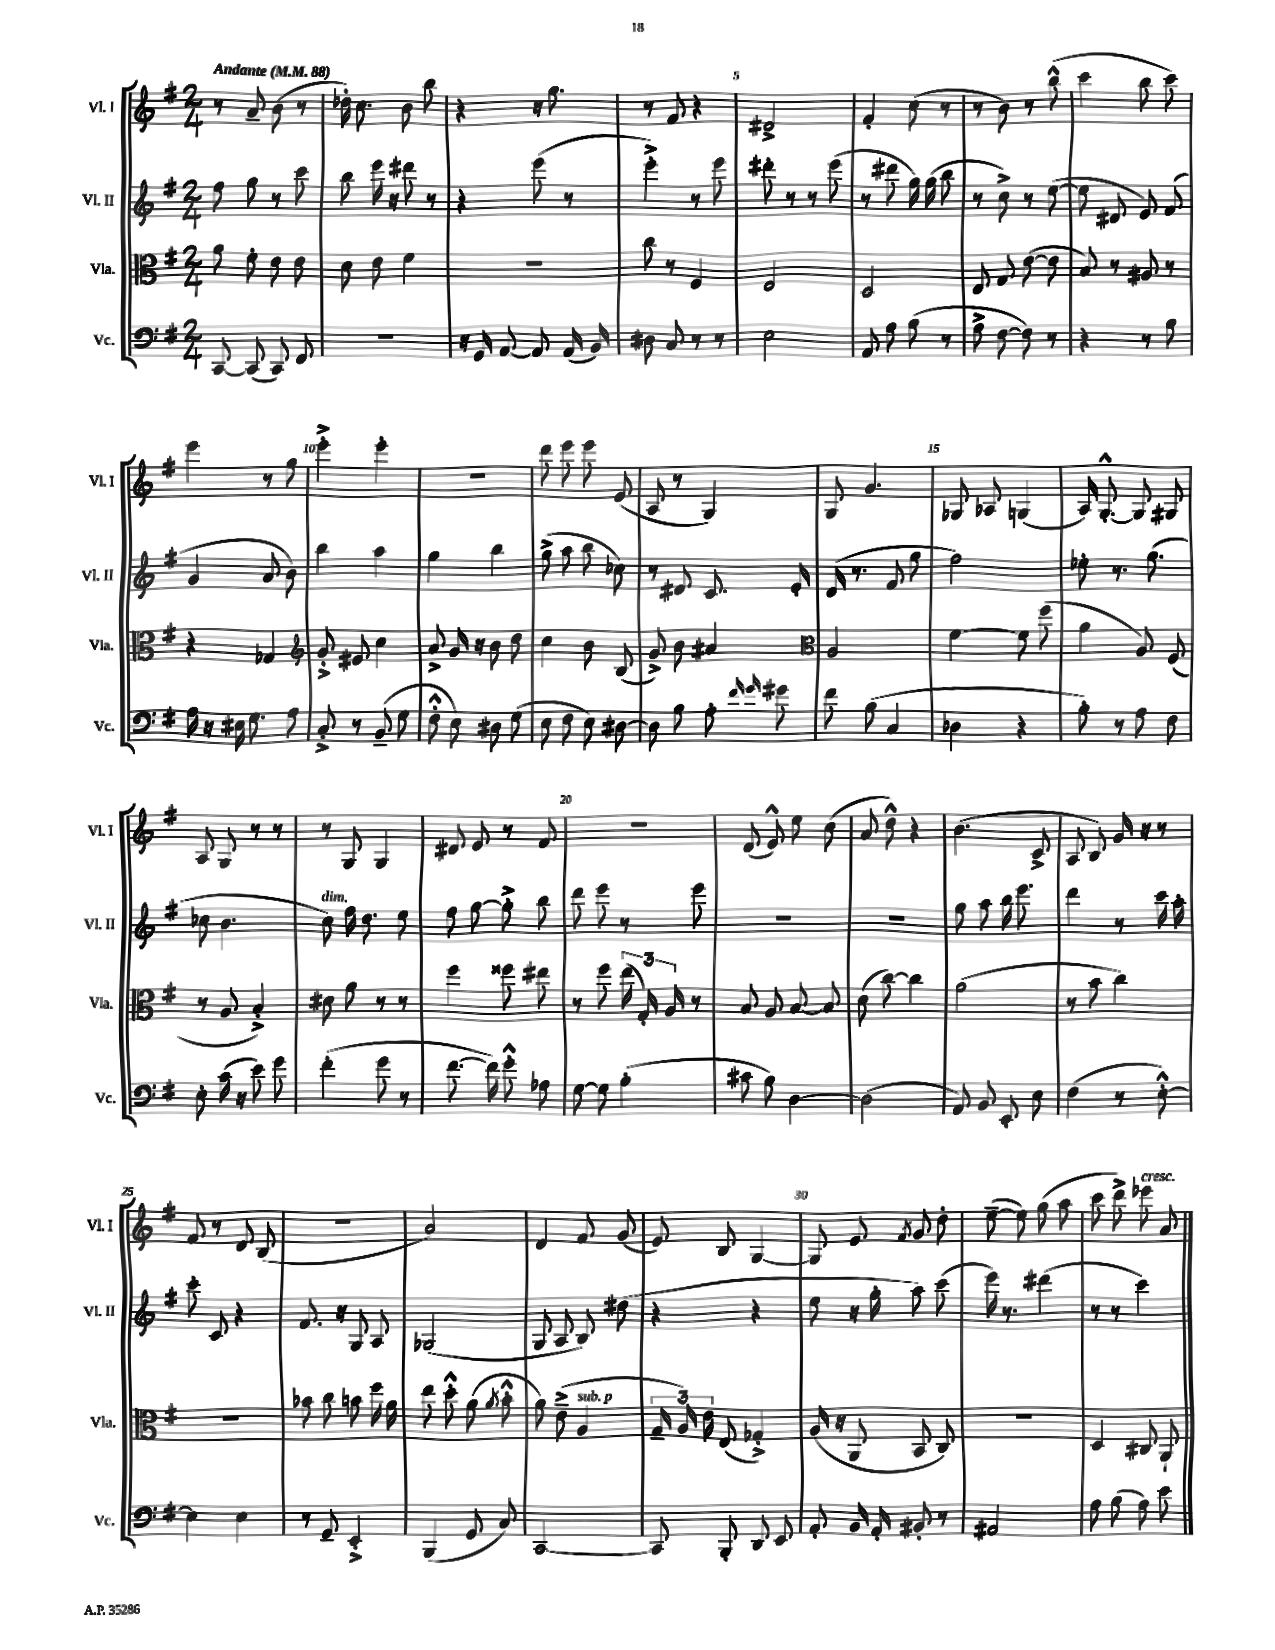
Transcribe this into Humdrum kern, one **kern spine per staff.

**kern	**kern	**kern	**kern
*staff4	*staff3	*staff2	*staff1
*clefF4	*clefC3	*clefG2	*clefG2
*k[f#]	*k[f#]	*k[f#]	*k[f#]
*M2/4	*M2/4	*M2/4	*M2/4
*MM88	*MM88	*MM88	*MM88
[8CC	8a	8ff#	8r
(8CC]	8f#'	8gg	8a~
8CC)	8e	8r	(8b
8FF#	8e	8ccc	8r
=	=	=	=
2r	8d	8bb	16dd-')
.	.	.	8.cc
.	8e	16eee	.
.	.	16r	.
.	4f#	8ddd#	8b
.	.	8r	8bb
=	=	=	=
16r	2r	4r	4r
16GG	.	.	.
[8AA	.	.	.
8AA]	.	(8eee	16r
.	.	.	8.gg
(16AA	.	8r	.
16BB)	.	.	.
=	=	=	=
8D#	8cc	4eee'^)	8r
8C	8r	.	8f#
8r	4F#	8r	4r
8r	.	8eee	.
=	=	=	=
2E	2E	8ddd#'	2d#^
.	.	8r	.
.	.	8r	.
.	.	(8eee	.
=	=	=	=
8AA	2D	8r	4f#'
8A	.	8ddd#	.
(8B	.	16gg)	(8cc
.	.	(16gg	.
8r	.	8bb	8r
=	=	=	=
8A^	8E	8r	8r
[8F#	8G	8cc^)	8b)
8F#])	([8e	8r	8r
8r	8e]	([8ee	(8bb^^
=	=	=	=
4r	8B)	8ee]	4ccc
.	8r	8d#	.
8r	8A#	8e)	8bb
8B	8r	(8f#	8ccc)
=	=	=	=
16A	4r	4g	4eee
16r	.	.	.
16E#	.	.	.
8.G	.	.	.
.	4G-	8a	8r
8A	.	8b)	8gg
=	=	=	=
*	*clefG2	*	*
8C'^	8g'^	4bb	4eee'^
8r	8e#	.	.
(8BB~	4cc	4aa	4eee'
8G	.	.	.
=	=	=	=
8F#'^^	8a^	4gg	2r
8E)	16g	.	.
.	16r	.	.
8D#	8b	4bb	.
(8G	8dd	.	.
=	=	=	=
8E	4cc	(8gg^	8ddd
8F#	.	8aa	8eee
8E)	8b	8bb	8eee
[8D#	(8B	8cc-)	(8e
=	=	=	=
8D#]	8g^)	8r	8A
8B	8b	8d#	8r
8A'	4a#	8.c	4G)
16qqf#	.	.	.
16qqg	.	.	.
8g#	.	.	.
.	.	16e'	.
=	=	=	=
*	*clefC3	*	*
8f#	2A	(16d	8G
.	.	8.r	.
(8B	.	.	4.g
4C	.	8f#	.
.	.	8gg	.
=	=	=	=
4D-	[4f#	2ff#)	8G-
.	.	.	8A-
4r	8f#]	.	(4G
.	(8ff#	.	.
=	=	=	=
8B')	4a	8ee-'	16A)
.	.	.	[8.G'^^
8r	.	8.r	.
8A	8A)	.	8G]
.	.	(8.gg	.
8F#	(8F#	.	8G#
=	=	=	=
8E'	8r	8cc-	8A
(16c	8A	4.b	8G
16r	.	.	.
8e)	4B'^)	.	8r
8g	.	.	8r
=	=	=	=
(4f#'	8d#	8cc)	8r
.	8a	16ff#	8G
.	.	8.dd	.
8g	8r	.	4G
8r	8r	8ee	.
=	=	=	=
[8.f#	4ff#	8ff#	8d#
.	.	[8gg	8e
16f#])	.	.	.
8g'^^	8ff##	8gg'^]	8r
8A-	8ee#	8bb	8f#
=	=	=	=
[8G	8r	8ddd	2r
8G]	8ff#	8eee	.
(4B'	(24ee	8r	.
.	24G')	.	.
.	24A	.	.
.	8r	8eee	.
=	=	=	=
8c#	8B	2r	(8d
8B)	8A	.	8e^^)
[4D	[8B	.	8ee
.	8B]	.	(8cc
=	=	=	=
(2D]	(8d	2r	8a
.	[8cc)	.	8dd^^)
.	4cc]	.	4r
=	=	=	=
8AA)	(2a	8gg	(4.b
8BB	.	8aa	.
8EE'	.	16bb	.
.	.	8.eee	.
8E	.	.	8c^
=	=	=	=
(4F#	8r	4ddd	8A
.	8b	.	8B)
8r	4cc)	8r	16g
.	.	.	16r
[8E'^^)	.	16ccc	8r
.	.	16aa'	.
=	=	=	=
4E]	2r	8ccc'	8f#
.	.	8c	8r
4E	.	4r	8d
.	.	.	(8B
=	=	=	=
8r	8b-	8.f#	2r
8GG~	8cc	.	.
.	.	16r	.
4EE'^	8b	8G	.
.	16ff#	8A	.
.	16a	.	.
=	=	=	=
(4BBB	8ee	(2G-	2a)
.	8dd'^^	.	.
8GG	(8a	.	.
.	8qa	.	.
8C)	8b'^^	.	.
=	=	=	=
[2CC	8a)	8G	4d
.	(8e~^	8A	.
.	4A	8B)	8f#
.	.	(8dd#	(8g
=	=	=	=
8CC]	24G~	4r	8e)
.	24A)	.	.
.	24e	.	.
8BBB'	(8E	.	8B
8DD	4G-'^)	4r	[4G
8EE	.	.	.
=	=	=	=
8AA'	(16A	8ee	8G]
.	16r	.	.
16BB	8AA	16r	8e
16AA'	.	16gg'	.
.	.	.	8qf#
8BB#'	8BB	8aa)	8g
8r	8C)	(8ccc	8dd'
=	=	=	=
2AA#	2r	16eee)	([8ee~
.	.	8.r	.
.	.	.	8ee])
.	.	(4ddd#	(8gg
.	.	.	8aa
=	=	=	=
8A	4D	8r	8ccc
(8B	.	8r	8ddd^)
8A)	8C#	4ccc)	8eee-
8e	8AA`	.	8a
==	==	==	==
*-	*-	*-	*-
